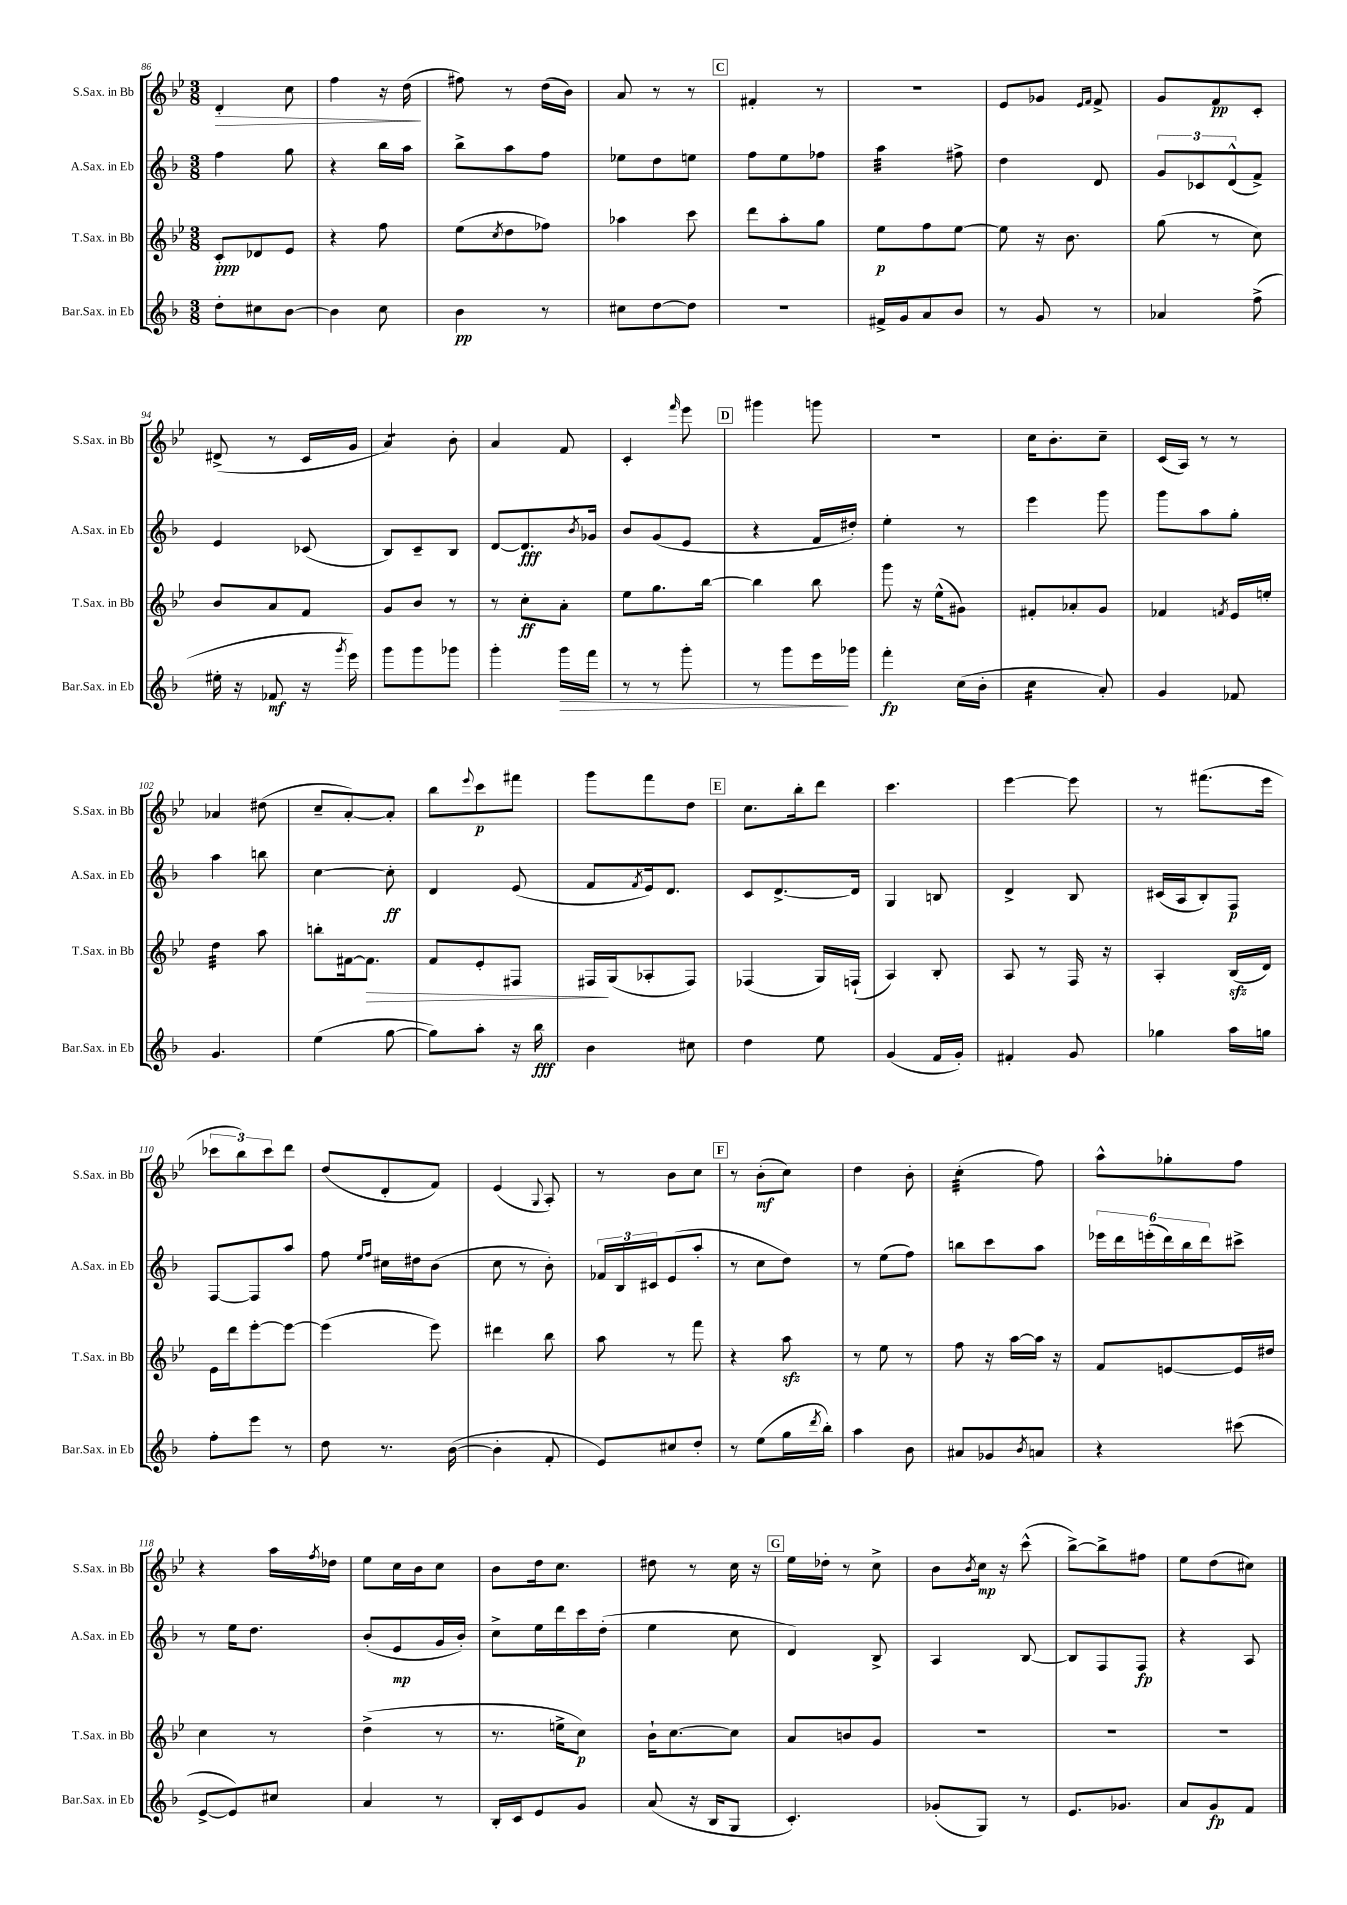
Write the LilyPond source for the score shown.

<<
\new StaffGroup <<
\new Staff = "s0" \with { instrumentName = "S.Sax. in Bb" shortInstrumentName = "S.Sax. in Bb" } {
    \clef treble \key bes \major \numericTimeSignature \time 3/8
    d'4-.\> c''8 |
    f''4 r16 d''16\!( |
    fis''8) r8 d''16( bes'16) |
    a'8 r8 r8 |
    \mark \markup { \box "C" } fis'4-. r8 |
    R4. |
    ees'8 ges'8 \grace { ees'16 f'16 } f'8-> |
    g'8 f'8\pp c'8-. |
    dis'8->( r8 c'16 g'16 |
    a'4:8) bes'8-. |
    a'4 f'8 |
    c'4-. \grace { f'''16 } ees'''8 |
    \mark \markup { \box "D" } gis'''4 g'''8 |
    R4. |
    c''16 bes'8.-. c''8-- |
    c'16( a16) r8 r8 |
    aes'4 dis''8( |
    c''8-- a'8~-.) a'8-. |
    bes''8 \appoggiatura { ees'''8 } c'''8\p fis'''8 |
    g'''8 f'''8 d''8 |
    \mark \markup { \box "E" } c''8. bes''16-. d'''8 |
    c'''4. |
    ees'''4~ ees'''8 |
    r8 fis'''8.( ees'''16 |
    \tuplet 3/2 { ces'''8 bes''8) ces'''8 } d'''8 |
    d''8( d'8-. f'8) |
    ees'4( \appoggiatura { g8 } a8-.) |
    r8 bes'8 c''8 |
    \mark \markup { \box "F" } r8 bes'8-.\mf( c''8) |
    d''4 bes'8-. |
    c''4:32-.( f''8) |
    a''8-^ ges''8-. f''8 |
    r4 a''16 \acciaccatura { f''8 } des''16 |
    ees''8 c''16 bes'16 c''8 |
    bes'8 d''16 c''8. |
    dis''8 r8 c''16 r16 |
    \mark \markup { \box "G" } ees''16 des''16-. r8 c''8-> |
    bes'8 \acciaccatura { bes'8 } c''16\mp r16 c'''8-^( |
    bes''8~->) bes''8-> fis''8 |
    ees''8 d''8( cis''8) \bar "|." |
}
\new Staff = "s1" \with { instrumentName = "A.Sax. in Eb" shortInstrumentName = "A.Sax. in Eb" } {
    \clef treble \key f \major \numericTimeSignature \time 3/8
    f''4 g''8 |
    r4 bes''16 a''16 |
    bes''8-> a''8 f''8 |
    ees''8 d''8 e''8 |
    \mark \markup { \box "C" } f''8 e''8 fes''8 |
    a''4:32 fis''8-> |
    d''4 d'8 |
    \tuplet 3/2 { g'8 ces'8 d'8-^( } f'8->) |
    e'4 ces'8( |
    bes8) c'8-- bes8 |
    d'8~ d'8.\fff \acciaccatura { bes'8 } ges'16 |
    bes'8 g'8( e'8 |
    \mark \markup { \box "D" } r4 f'16 dis''16-.) |
    e''4-. r8 |
    e'''4 g'''8 |
    g'''8 a''8 g''8-. |
    a''4 b''8 |
    c''4~ c''8-.\ff |
    d'4 e'8( |
    f'8 \acciaccatura { f'8 } e'16) d'8. |
    \mark \markup { \box "E" } c'8 d'8.~-> d'16 |
    g4 b8 |
    d'4-> bes8 |
    cis'16( a16 bes8-.) f8\p |
    f8~ f8 a''8 |
    f''8 \grace { e''16 f''16 } cis''16 dis''16 bes'8( |
    c''8 r8 bes'8-.) |
    \tuplet 3/2 { fes'16 bes16 cis'16 } e'8( a''8-. |
    \mark \markup { \box "F" } r8 c''8 d''8) |
    r8 e''8( f''8) |
    b''8 c'''8 a''8 |
    \tuplet 6/4 { ees'''16 d'''16 e'''16-.( d'''16) bes''16 d'''16 } cis'''8-> |
    r8 e''16 d''8. |
    bes'8-.( e'8\mp g'16 bes'16-.) |
    c''8-> e''16 d'''16 c'''16 d''16-.( |
    e''4 c''8 |
    \mark \markup { \box "G" } d'4) bes8-> |
    a4 bes8~ |
    bes8 f8 f8\fp |
    r4 a8 \bar "|." |
}
\new Staff = "s2" \with { instrumentName = "T.Sax. in Bb" shortInstrumentName = "T.Sax. in Bb" } {
    \clef treble \key bes \major \numericTimeSignature \time 3/8
    c'8-.\ppp des'8 ees'8 |
    r4 f''8 |
    ees''8( \acciaccatura { c''8 } d''8 fes''8) |
    aes''4 c'''8 |
    \mark \markup { \box "C" } d'''8 a''8-. g''8 |
    ees''8\p f''8 ees''8~ |
    ees''8 r16 bes'8. |
    g''8( r8 c''8) |
    bes'8 a'8 f'8 |
    g'8 bes'8 r8 |
    r8 c''8-.\ff a'8-. |
    ees''8 g''8. bes''16~ |
    \mark \markup { \box "D" } bes''4 bes''8 |
    g'''8 r16 ees''16-^( gis'8) |
    fis'8-. aes'8-. g'8 |
    fes'4 \acciaccatura { f'8 } ees'16 e''16-. |
    d''4:32 a''8 |
    b''8-. fis'16~ fis'8.\> |
    f'8 ees'8-. fis8 |
    fis16\! g16( aes8-. fis8) |
    \mark \markup { \box "E" } fes4( g16) f16-!( |
    a4) bes8-. |
    a8 r8 f16 r16 |
    a4-. bes16\sfz( d'16) |
    ees'16 d'''16 ees'''8~-. ees'''8~ |
    ees'''4( ees'''8) |
    dis'''4 bes''8 |
    a''8 r8 f'''8 |
    \mark \markup { \box "F" } r4 a''8\sfz |
    r8 ees''8 r8 |
    f''8 r16 a''16~ a''16 r16 |
    f'8 e'8~ e'16 dis''16 |
    c''4 r8 |
    d''4->( r8 |
    r8. e''16-> c''8\p) |
    bes'16-! c''8.~ c''8 |
    \mark \markup { \box "G" } a'8 b'8 g'8 |
    R4. |
    R4. |
    R4. \bar "|." |
}
\new Staff = "s3" \with { instrumentName = "Bar.Sax. in Eb" shortInstrumentName = "Bar.Sax. in Eb" } {
    \clef treble \key f \major \numericTimeSignature \time 3/8
    d''8-. cis''8 bes'8~ |
    bes'4 c''8 |
    bes'4\pp r8 |
    cis''8 d''8~ d''8 |
    \mark \markup { \box "C" } R4. |
    fis'16-> g'16 a'8 bes'8 |
    r8 g'8 r8 |
    aes'4 f''8->( |
    eis''16-. r16 fes'8\mf r16 \acciaccatura { g'''8 } e'''16) |
    g'''8 g'''8 ges'''8 |
    g'''4-. g'''16\> f'''16 |
    r8 r8 g'''8-. |
    \mark \markup { \box "D" } r8 g'''8 e'''16\! ges'''16 |
    f'''4-.\fp c''16( bes'16-. |
    c''4:16 a'8-.) |
    g'4 fes'8 |
    g'4. |
    e''4( g''8~ |
    g''8) a''8-. r16 bes''16\fff |
    bes'4 cis''8 |
    \mark \markup { \box "E" } d''4 e''8 |
    g'4( f'16 g'16-.) |
    fis'4-. g'8 |
    ges''4 a''16 g''16 |
    f''8-. e'''8 r8 |
    d''8 r8. bes'16~( |
    bes'4-. f'8-. |
    e'8) cis''8 d''8-. |
    \mark \markup { \box "F" } r8 e''8( g''16 \acciaccatura { d'''8 } bes''16-.) |
    a''4 bes'8 |
    ais'8 ges'8 \acciaccatura { bes'8 } a'8 |
    r4 cis'''8( |
    e'8~-> e'8) cis''8 |
    a'4 r8 |
    bes16-. c'16 e'8 g'8 |
    a'8( r16 bes16 g8 |
    \mark \markup { \box "G" } c'4.-.) |
    ges'8-.( g8) r8 |
    e'8. ges'8. |
    a'8 g'8\fp f'8 \bar "|." |
}
>>
>>
\layout { \context { \Score currentBarNumber = #86 } }
